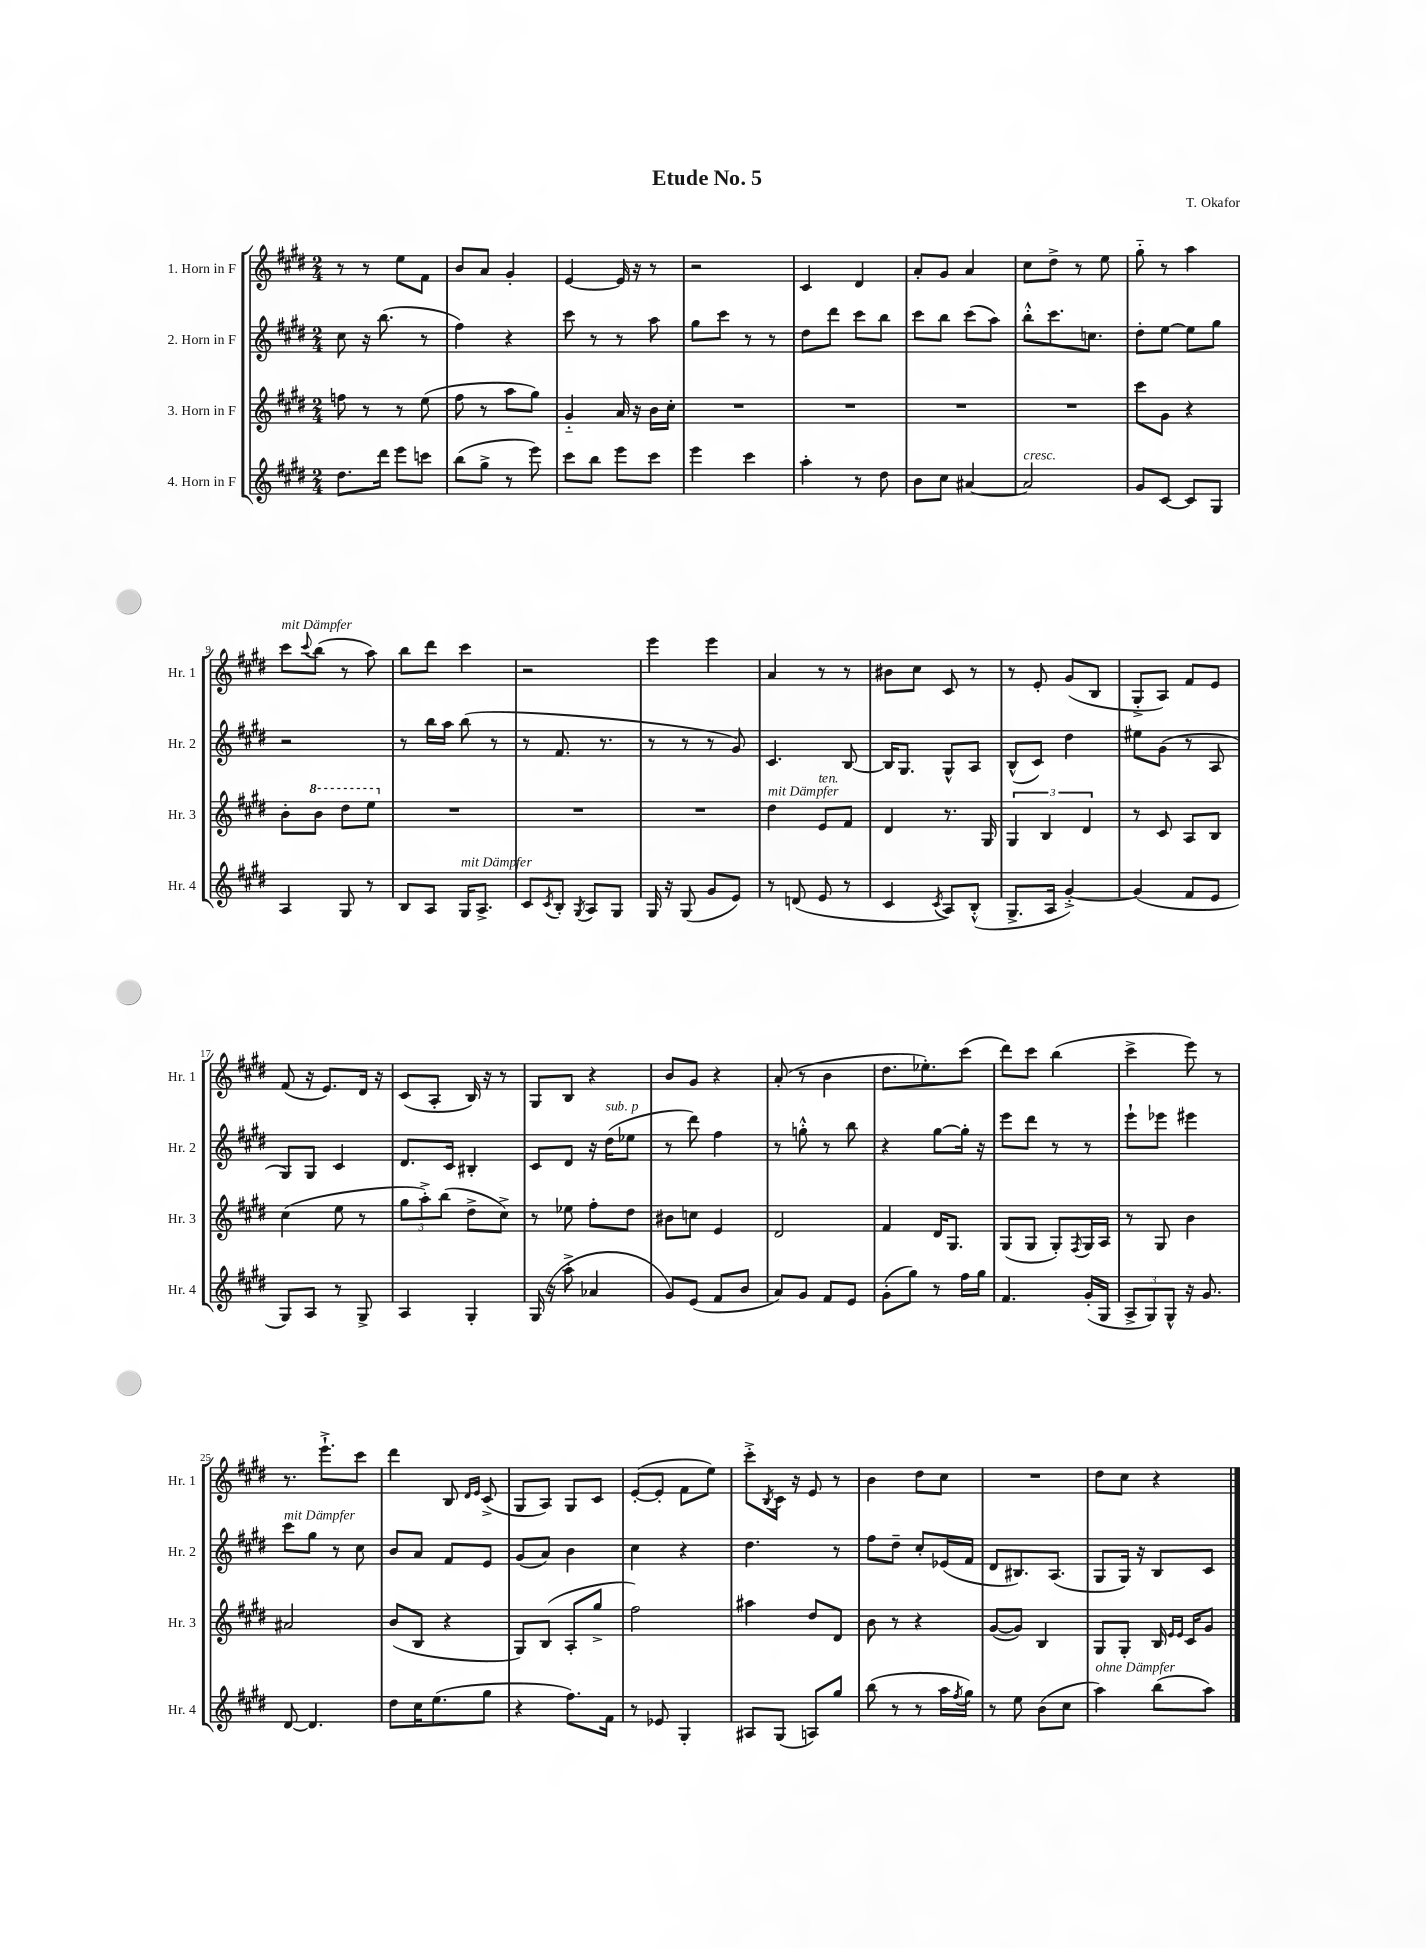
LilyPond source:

\header { title = "Etude No. 5" composer = "T. Okafor" }
<<
\new StaffGroup <<
\new Staff = "s0" \with { instrumentName = "1. Horn in F" shortInstrumentName = "Hr. 1" } {
    \clef treble \key e \major \numericTimeSignature \time 2/4
    r8 r8 e''8 fis'8 |
    b'8 a'8 gis'4-. |
    e'4~ e'16 r16 r8 |
    r2 |
    cis'4 dis'4 |
    a'8-. gis'8 a'4 |
    cis''8 dis''8-> r8 e''8 |
    gis''8-_ r8 a''4 |
    cis'''8^\markup { \italic "mit Dämpfer" } \appoggiatura { cis'''8 } b''8( r8 a''8) |
    b''8 dis'''8 cis'''4 |
    r2 |
    e'''4 e'''4 |
    a'4 r8 r8 |
    bis'8 cis''8 cis'8 r8 |
    r8 e'8-. gis'8( b8 |
    gis8-.-> a8) fis'8 e'8 |
    fis'8( r16 e'8.) dis'16 r16 |
    cis'8( a8-. b16) r16 r8 |
    gis8 b8 r4 |
    b'8 gis'8 r4 |
    a'8-.( r8 b'4 |
    dis''8. ees''8.-.) cis'''8( |
    dis'''8) cis'''8 b''4( |
    cis'''4-> e'''8) r8 |
    r8. e'''8.-!-> cis'''8 |
    dis'''4 b8 \grace { dis'16 e'16 } cis'8->( |
    gis8 a8) gis8 cis'8 |
    e'8~-.( e'8-. fis'8 e''8) |
    cis'''8-.-> \acciaccatura { b8 } cis'16 r16 e'8 r8 |
    b'4 dis''8 cis''8 |
    R2 |
    dis''8 cis''8 r4 \bar "|." |
}
\new Staff = "s1" \with { instrumentName = "2. Horn in F" shortInstrumentName = "Hr. 2" } {
    \clef treble \key e \major \numericTimeSignature \time 2/4
    cis''8 r16 b''8.( r8 |
    fis''4) r4 |
    cis'''8 r8 r8 a''8 |
    gis''8 cis'''8 r8 r8 |
    dis''8 dis'''8 cis'''8 b''8 |
    cis'''8 b''8 cis'''8( a''8) |
    b''8-.-^ cis'''8. c''8. |
    dis''8-. e''8~ e''8 gis''8 |
    r2 |
    r8 b''16 a''16 b''8( r8 |
    r8 fis'8. r8. |
    r8 r8 r8 gis'8) |
    cis'4. b8~ |
    b16 gis8. gis8-^ a8 |
    b8-^( cis'8) dis''4 |
    eis''8 gis'8( r8 a8 |
    gis8) gis8 cis'4 |
    dis'8. cis'16 bis4-. |
    cis'8 dis'8 r16 dis''16^\markup { \italic "sub. p" }( ees''8 |
    r8 dis'''8) fis''4 |
    r8 g''8-.-^ r8 b''8 |
    r4 gis''8~ gis''16-. r16 |
    e'''8 dis'''8 r8 r8 |
    e'''8-! ees'''8 eis'''4 |
    cis'''8^\markup { \italic "mit Dämpfer" } gis''8 r8 cis''8 |
    b'8 a'8 fis'8 e'8 |
    gis'8( a'8) b'4 |
    cis''4 r4 |
    dis''4. r8 |
    fis''8 dis''8-- cis''8-. ees'16( fis'16 |
    dis'8 bis8.) a8.( |
    gis8 gis16) r16 b8 cis'8 \bar "|." |
}
\new Staff = "s2" \with { instrumentName = "3. Horn in F" shortInstrumentName = "Hr. 3" } {
    \clef treble \key e \major \numericTimeSignature \time 2/4
    f''8 r8 r8 e''8( |
    fis''8 r8 a''8 gis''8) |
    gis'4-_ a'16 r16 b'16 cis''16-. |
    R2 |
    R2 |
    R2 |
    R2 |
    cis'''8 gis'8 r4 |
    b'8-. \ottava #1 b''8 dis'''8 e'''8 \ottava #0 |
    R2 |
    R2 |
    R2 |
    dis''4^\markup { \italic "mit Dämpfer" } e'8^\markup { \italic "ten." } fis'8 |
    dis'4 r8. gis16 |
    \tuplet 3/2 { gis4 b4 dis'4 } |
    r8 cis'8 a8 b8 |
    cis''4( e''8 r8 |
    \tuplet 3/2 { gis''8 a''8-.->) b''8( } dis''8-> cis''8->) |
    r8 ees''8 fis''8-. dis''8 |
    bis'8 c''8 e'4 |
    dis'2 |
    fis'4 dis'16 gis8. |
    gis8( gis8 gis8-.) \acciaccatura { fis8 } gis16 a16 |
    r8 gis8 b'4 |
    ais'2 |
    b'8( b8 r4 |
    gis8) b8( a8-. gis''8-> |
    fis''2) |
    ais''4 dis''8 dis'8 |
    b'8 r8 r4 |
    gis'8~( gis'8) b4 |
    gis8 gis8-. b16 \grace { e'16 e'16 } cis'16 gis'8 \bar "|." |
}
\new Staff = "s3" \with { instrumentName = "4. Horn in F" shortInstrumentName = "Hr. 4" } {
    \clef treble \key e \major \numericTimeSignature \time 2/4
    dis''8. dis'''16 e'''8 c'''8 |
    b''8( gis''8-> r8 e'''8) |
    cis'''8 b''8 e'''8 cis'''8 |
    e'''4 cis'''4 |
    a''4-. r8 dis''8 |
    b'8 cis''8 ais'4~ |
    ais'2^\markup { \italic "cresc." } |
    gis'8 cis'8~ cis'8 gis8 |
    a4 gis8 r8 |
    b8 a8 gis16^\markup { \italic "mit Dämpfer" } a8.-> |
    cis'8 \acciaccatura { cis'8 } b8-. \acciaccatura { gis8 } a8 gis8 |
    gis16 r16 gis8( gis'8 e'8) |
    r8 d'8( e'8 r8 |
    cis'4 \acciaccatura { cis'8 } a8) b8-.-^( |
    gis8.-> a16 gis'4~-.->) |
    gis'4( fis'8 e'8 |
    gis8) a8 r8 gis8-> |
    a4 gis4-. |
    gis16( r16 a''8-.-> aes'4 |
    gis'8) e'8( fis'8 b'8 |
    a'8) gis'8 fis'8 e'8 |
    gis'8-.( gis''8) r8 fis''16 gis''16 |
    fis'4. gis'16-.( gis16 |
    \tuplet 3/2 { a8-> gis8) gis8-^ } r16 gis'8. |
    dis'8~ dis'4. |
    dis''8 cis''16 e''8.( gis''8 |
    r4 fis''8.) fis'16 |
    r8 ees'8 gis4-. |
    ais8 gis8( a8) gis''8 |
    b''8( r8 r8 a''16 \acciaccatura { fis''8 } gis''16) |
    r8 e''8 b'8( cis''8 |
    a''4^\markup { \italic "ohne Dämpfer" }) b''8( a''8) \bar "|." |
}
>>
>>
